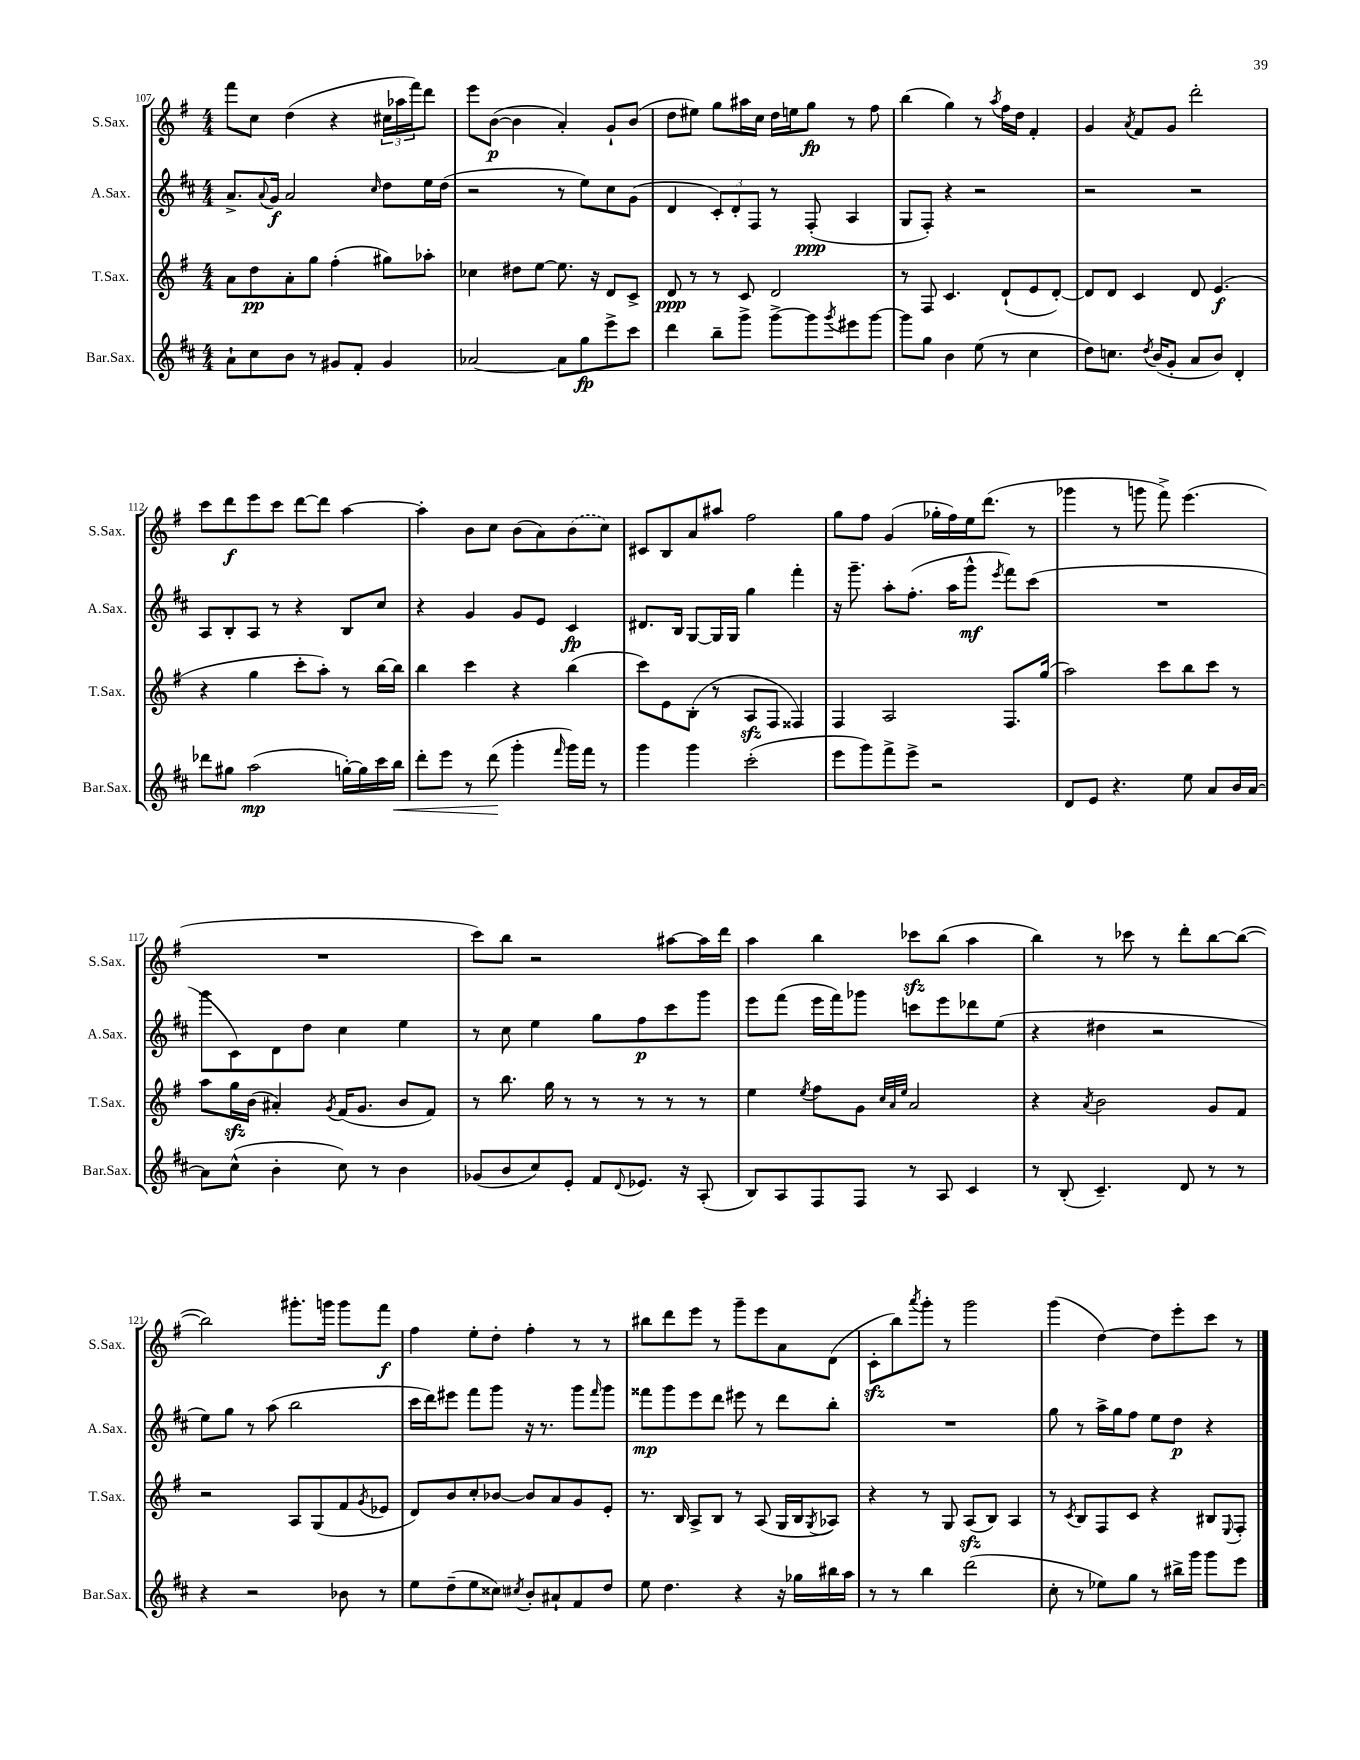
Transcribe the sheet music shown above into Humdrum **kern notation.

**kern	**dynam	**kern	**dynam	**kern	**dynam	**kern	**dynam
*part4	*part4	*part3	*part3	*part2	*part2	*part1	*part1
*staff4	*staff4	*staff3	*staff3	*staff2	*staff2	*staff1	*staff1
*I"Bar.Sax.	*	*I"T.Sax.	*	*I"A.Sax.	*	*I"S.Sax.	*
*I'Bar.Sax.	*	*I'T.Sax.	*	*I'A.Sax.	*	*I'S.Sax.	*
*clefG2	*	*clefG2	*	*clefG2	*	*clefG2	*
*k[f#c#]	*	*k[f#]	*	*k[f#c#]	*	*k[f#]	*
*M4/4	*	*M4/4	*	*M4/4	*	*M4/4	*
=107	=107	=107	=107	=107	=107	=107	=107
8a`\L	.	8a\L	.	8.a^/L	.	8fff#\L	.
8cc#\	.	8dd\	pp	.	.	8cc\J	.
.	.	.	.	8qqa/	.	.	.
.	.	.	.	16g/Jk	f	.	.
8b\J	.	8a'\	.	2a/	.	(4dd\	.
8r	.	8gg\J	.	.	.	.	.
8g#X/L	.	(4ff#'\	.	.	.	4r	.
8f#'/J	.	.	.	.	.	.	.
.	.	.	.	16qqcc#/	.	.	.
4g#/	.	8gg#X\L)	.	8dd\L	.	24cc#X\LL	.
.	.	.	.	.	.	24aa-X\	.
.	.	.	.	.	.	24fff#\J)	.
.	.	8aa-X'\J	.	16ee\L	.	8ddd\J	.
.	.	.	.	(16dd\JJ	.	.	.
=108	=108	=108	=108	=108	=108	=108	=108
[2a-X/	.	4cc-X\	.	2r	.	8eee\L	.
.	.	.	.	.	.	([8b\J	p
.	.	8dd#X\L	.	.	.	4b\]	.
.	.	[8ee\J	.	.	.	.	.
8a-\L]	.	8.ee\]	.	8r	.	4a'/)	.
8gg\	fp	.	.	8ee\L)	.	.	.
.	.	16r	.	.	.	.	.
8eee^\	.	8d/L	.	8cc#\	.	8g`/L	.
8ccc#\J	.	8c^/J	.	(8g\J	.	(8b/J	.
=109	=109	=109	=109	=109	=109	=109	=109
4ddd\	.	8d/	ppp	4d/	.	8dd\L	.
.	.	8r	.	.	.	8ee#X\J)	.
8bb~\L	.	8r	.	12c#'/L)	.	8gg\L	.
.	.	.	.	12d'/	.	.	.
8ggg^\J	.	8c/	.	.	.	16aa#X\L	.
.	.	.	.	12F#/J	.	.	.
.	.	.	.	.	.	16cc\JJ	.
[8ggg^\L	.	2d/	.	8r	.	16dd\LL	.
.	.	.	.	.	.	16een\J	.
8ggg\]	.	.	.	(8F#'/	ppp	8gg\J	fp
8qggg/	.	.	.	.	.	.	.
8eee#X\	.	.	.	4A/	.	8r	.
[8ggg\J	.	.	.	.	.	8ff#\	.
=110	=110	=110	=110	=110	=110	=110	=110
8ggg\L]	.	8r	.	8G/L	.	(4bb\	.
8gg\J	.	8F#/	.	8F#'/J)	.	.	.
4b\	.	4.c/	.	4r	.	4gg\)	.
(8ee\	.	.	.	2r	.	8r	.
.	.	.	.	.	.	8qaa/	.
8r	.	(8d`/L	.	.	.	16ff#\LL	.
.	.	.	.	.	.	16dd\JJ	.
4cc#\	.	8e/	.	.	.	4f#'/	.
.	.	[8d'/J)	.	.	.	.	.
=111	=111	=111	=111	=111	=111	=111	=111
8dd\L)	.	8d/L]	.	2r	.	4g/	.
8.ccn\J	.	8d/J	.	.	.	.	.
.	.	.	.	.	.	8qa/	.
.	.	4c/	.	.	.	8f#/L	.
8qdd/	.	.	.	.	.	.	.
(16b/KL	.	.	.	.	.	.	.
8g'/J	.	.	.	.	.	8g/J	.
8a/L	.	8d/	.	2r	.	2ddd'\	.
8b/J)	.	(4.e/	f	.	.	.	.
4d'/	.	.	.	.	.	.	.
!!LO:LB:g=z
=112	=112	=112	=112	=112	=112	=112	=112
8ddd-X\L	.	4r	.	8A/L	.	8ccc\L	.
8gg#X\J	.	.	.	8B'/	.	8ddd\	f
(2aa\	mp	4gg\	.	8A/J	.	8eee\	.
.	.	.	.	8r	.	8ccc\J	.
.	.	8ccc'\L	.	4r	.	[8ddd\L	.
.	.	8aa'\J)	.	.	.	8ddd\J]	.
[16ggn'\LL)	.	8r	.	8B/L	.	[4aa\	.
16gg\]	.	.	.	.	.	.	.
16ccc#\	.	[16bb\LL	.	8cc#/J	.	.	.
!	!LO:HP:b	!	!	!	!	!	!
16bb\JJ	<	16bb\JJ]	.	.	.	.	.
=113	=113	=113	=113	=113	=113	=113	=113
8ddd'\L	.	4bb\	.	4r	.	4aa'\]	.
8eee\J	.	.	.	.	.	.	.
8r	.	4ccc\	.	4g/	.	8b\L	.
(8ddd\	.	.	.	.	.	8cc\J	.
4ggg'\	[	4r	.	8g/L	.	(8b\L	.
.	.	.	.	8e/J	.	8a\)	.
16qqfff#/	.	.	.	.	.	.	.
16ggg\LL)	.	(4bb\	.	4c#/	fp	(8b\	.
16fff#\JJ	.	.	.	.	.	.	.
8r	.	.	.	.	.	8cc\J)	.
=114	=114	=114	=114	=114	=114	=114	=114
4ggg\	.	8ccc\L)	.	8.d#X/L	.	8c#X/L	.
.	.	8e\	.	.	.	8B/	.
.	.	.	.	16B/Jk	.	.	.
4ggg\	.	(8B'\J	.	[8G/L	.	8a/	.
.	.	8r	.	16G/L]	.	8aa#X/J	.
.	.	.	.	16G/JJ	.	.	.
(2ccc#'\	.	8Azz/L	.	4gg\	.	2ff#\	.
.	.	8F#/J	.	.	.	.	.
.	.	4F##X/)	.	4fff#'\	.	.	.
=115	=115	=115	=115	=115	=115	=115	=115
8eee\L	.	4F#/	.	16r	.	8gg\L	.
.	.	.	.	8.ggg~\	.	.	.
8ggg\)	.	.	.	.	.	8ff#\J	.
8fff#^\	.	2A/	.	8aa'\L	.	(4g/	.
8eee^\J	.	.	.	(8.ff#'\J	.	.	.
2r	.	.	.	.	.	16gg-X'\LL	.
.	.	.	.	16aa\KL	.	16ff#\)	.
.	.	.	.	8ggg^^\J	mf	16ee\J	.
.	.	.	.	.	.	(8.ddd\J	.
.	.	.	.	8qeee/	.	.	.
.	.	8.F#/L	.	8fff#\L)	.	.	.
.	.	.	.	(8ccc#\J	.	8r	.
.	.	(16gg/Jk	.	.	.	.	.
=116	=116	=116	=116	=116	=116	=116	=116
8d/L	.	2aa\)	.	1r	.	4ggg-X\	.
8e/J	.	.	.	.	.	.	.
4.r	.	.	.	.	.	8r	.
.	.	.	.	.	.	8gggn\	.
.	.	8ccc\L	.	.	.	8fff#^\)	.
8ee\	.	8bb\	.	.	.	(4.eee\	.
8a/L	.	8ccc\J	.	.	.	.	.
16b/L	.	8r	.	.	.	.	.
[16a/JJ	.	.	.	.	.	.	.
!!LO:LB:g=z
=117	=117	=117	=117	=117	=117	=117	=117
8a\L]	.	8aa\L	.	8ggg\L	.	1r	.
(8cc#^^\J	.	16ggzz\L	.	8c#\)	.	.	.
.	.	(16b\JJ	.	.	.	.	.
4b'\	.	4a#X'/)	.	8d\	.	.	.
.	.	.	.	8dd\J	.	.	.
.	.	8qg/	.	.	.	.	.
8cc#\)	.	(16f#/KL	.	4cc#\	.	.	.
.	.	8.g/J	.	.	.	.	.
8r	.	.	.	.	.	.	.
4b\	.	8b/L	.	4ee\	.	.	.
.	.	8f#/J)	.	.	.	.	.
=118	=118	=118	=118	=118	=118	=118	=118
(8g-X/L	.	8r	.	8r	.	8ccc\L)	.
8b/	.	8.bb\	.	8cc#\	.	8bb\J	.
8cc#/)	.	.	.	4ee\	.	2r	.
.	.	16gg\	.	.	.	.	.
8e'/J	.	8r	.	.	.	.	.
8f#/L	.	8r	.	8gg\L	.	.	.
8qqd/	.	.	.	.	.	.	.
8.e-X/J	.	8r	.	8ff#\	p	.	.
.	.	8r	.	8ccc#\	.	[8aa#X\L	.
16r	.	.	.	.	.	.	.
(8A'/	.	8r	.	8ggg\J	.	16aa#\L]	.
.	.	.	.	.	.	16ddd\JJ	.
=119	=119	=119	=119	=119	=119	=119	=119
8B/L)	.	4ee\	.	8eee\L	.	4aa\	.
8A/	.	.	.	(8fff#\J	.	.	.
.	.	8qee/	.	.	.	.	.
8F#/	.	8ff#\L	.	16eee\LL	.	4bb\	.
.	.	.	.	16fff#\J)	.	.	.
8F#/J	.	8g\J	.	8ggg-X\J	.	.	.
.	.	32qqcc/LLL	.	.	.	.	.
.	.	32qqa/	.	.	.	.	.
.	.	32qqee/JJJ	.	.	.	.	.
8r	.	2a/	.	8cccn\L	.	8ccc-Xzz\L	.
8A/	.	.	.	8eee\	.	(8bb\J	.
4c#/	.	.	.	8ddd-X\	.	4aa\	.
.	.	.	.	(8ee\J	.	.	.
=120	=120	=120	=120	=120	=120	=120	=120
8r	.	4r	.	4r	.	4bb\)	.
(8B'/	.	.	.	.	.	.	.
.	.	8qa/	.	.	.	.	.
4.c#~/)	.	2b\	.	4dd#X\	.	8r	.
.	.	.	.	.	.	8ccc-X\	.
.	.	.	.	2r	.	8r	.
8d/	.	.	.	.	.	8ddd'\L	.
8r	.	8g/L	.	.	.	[8bb\	.
8r	.	8f#/J	.	.	.	(8bb\J_	.
!!LO:LB:g=z
=121	=121	=121	=121	=121	=121	=121	=121
4r	.	2r	.	8ee\L)	.	2bb\])	.
.	.	.	.	8gg\J	.	.	.
2r	.	.	.	8r	.	.	.
.	.	.	.	(8aa\	.	.	.
.	.	8A/L	.	2bb\	.	8.ggg#X'\L	.
.	.	(8G/	.	.	.	.	.
.	.	.	.	.	.	16gggn\Jk	.
8b-X\	.	8f#/	.	.	.	8ggg\L	.
.	.	8qg/	.	.	.	.	.
8r	.	8e-X/J	.	.	.	8fff#\J	f
=122	=122	=122	=122	=122	=122	=122	=122
8ee\L	.	8d/L)	.	16ccc#\LL	.	4ff#\	.
.	.	.	.	16ddd\J)	.	.	.
(8dd~\	.	8b/	.	8eee#X\J	.	.	.
8ee\	.	8cc'/	.	8fff#\L	.	8ee'\L	.
8cc##X\J)	.	[8b-X/J	.	8ggg\J	.	8dd'\J	.
8qcc#X/	.	.	.	.	.	.	.
8b'/L	.	8b-/L]	.	16r	.	4ff#'\	.
.	.	.	.	8.r	.	.	.
8a#X`/	.	8a/	.	.	.	.	.
8f#/	.	8g/	.	8ggg\L	.	8r	.
.	.	.	.	16qqfff#/	.	.	.
8dd/J	.	8e'/J	.	8ggg\J	.	8r	.
=123	=123	=123	=123	=123	=123	=123	=123
8ee\	.	8.r	.	8fff##X\L	mp	8bb#X\L	.
4.dd\	.	.	.	8ggg\	.	8ddd\	.
.	.	16B/	.	.	.	.	.
.	.	8A^/L	.	8eee\	.	8eee\J	.
.	.	8B/J	.	8ddd\J	.	8r	.
4r	.	8r	.	8eee#X\	.	8ggg~\L	.
.	.	(8A/	.	8r	.	8eee\	.
16r	.	16G/LL	.	8ddd\L	.	8a\	.
16gg-X\LL	.	16B/J	.	.	.	.	.
.	.	8qG/	.	.	.	.	.
16bb#X\	.	8A-X/J)	.	8bb'\J	.	(8d\J	.
16aa\JJ	.	.	.	.	.	.	.
=124	=124	=124	=124	=124	=124	=124	=124
8r	.	4r	.	1r	.	8czz'\L	.
8r	.	.	.	.	.	8bb\)	.
.	.	.	.	.	.	8qaaa/	.
4bb\	.	8r	.	.	.	8ggg'\J	.
.	.	8G/	.	.	.	8r	.
(2ddd\	.	(8Azz/L	.	.	.	2ggg\	.
.	.	8B/J)	.	.	.	.	.
.	.	4A/	.	.	.	.	.
=125	=125	=125	=125	=125	=125	=125	=125
8cc#'\	.	8r	.	8gg\	.	(4ggg\	.
.	.	8qc/	.	.	.	.	.
8r	.	8B/L	.	8r	.	.	.
8ee-X\L)	.	8F#/	.	16aa^\LL	.	[4dd\)	.
.	.	.	.	16gg\J	.	.	.
8gg\J	.	8c/J	.	8ff#\J	.	.	.
8r	.	4r	.	8ee\L	.	8dd\L]	.
16bb#X^\LL	.	.	.	8dd\J	p	8eee'\	.
16ggg\JJ	.	.	.	.	.	.	.
8ggg\L	.	8B#X/L	.	4r	.	8ccc\J	.
.	.	8qqE/	.	.	.	.	.
8eee\J	.	8F#'/J	.	.	.	8r	.
==	==	==	==	==	==	==	==
*-	*-	*-	*-	*-	*-	*-	*-
